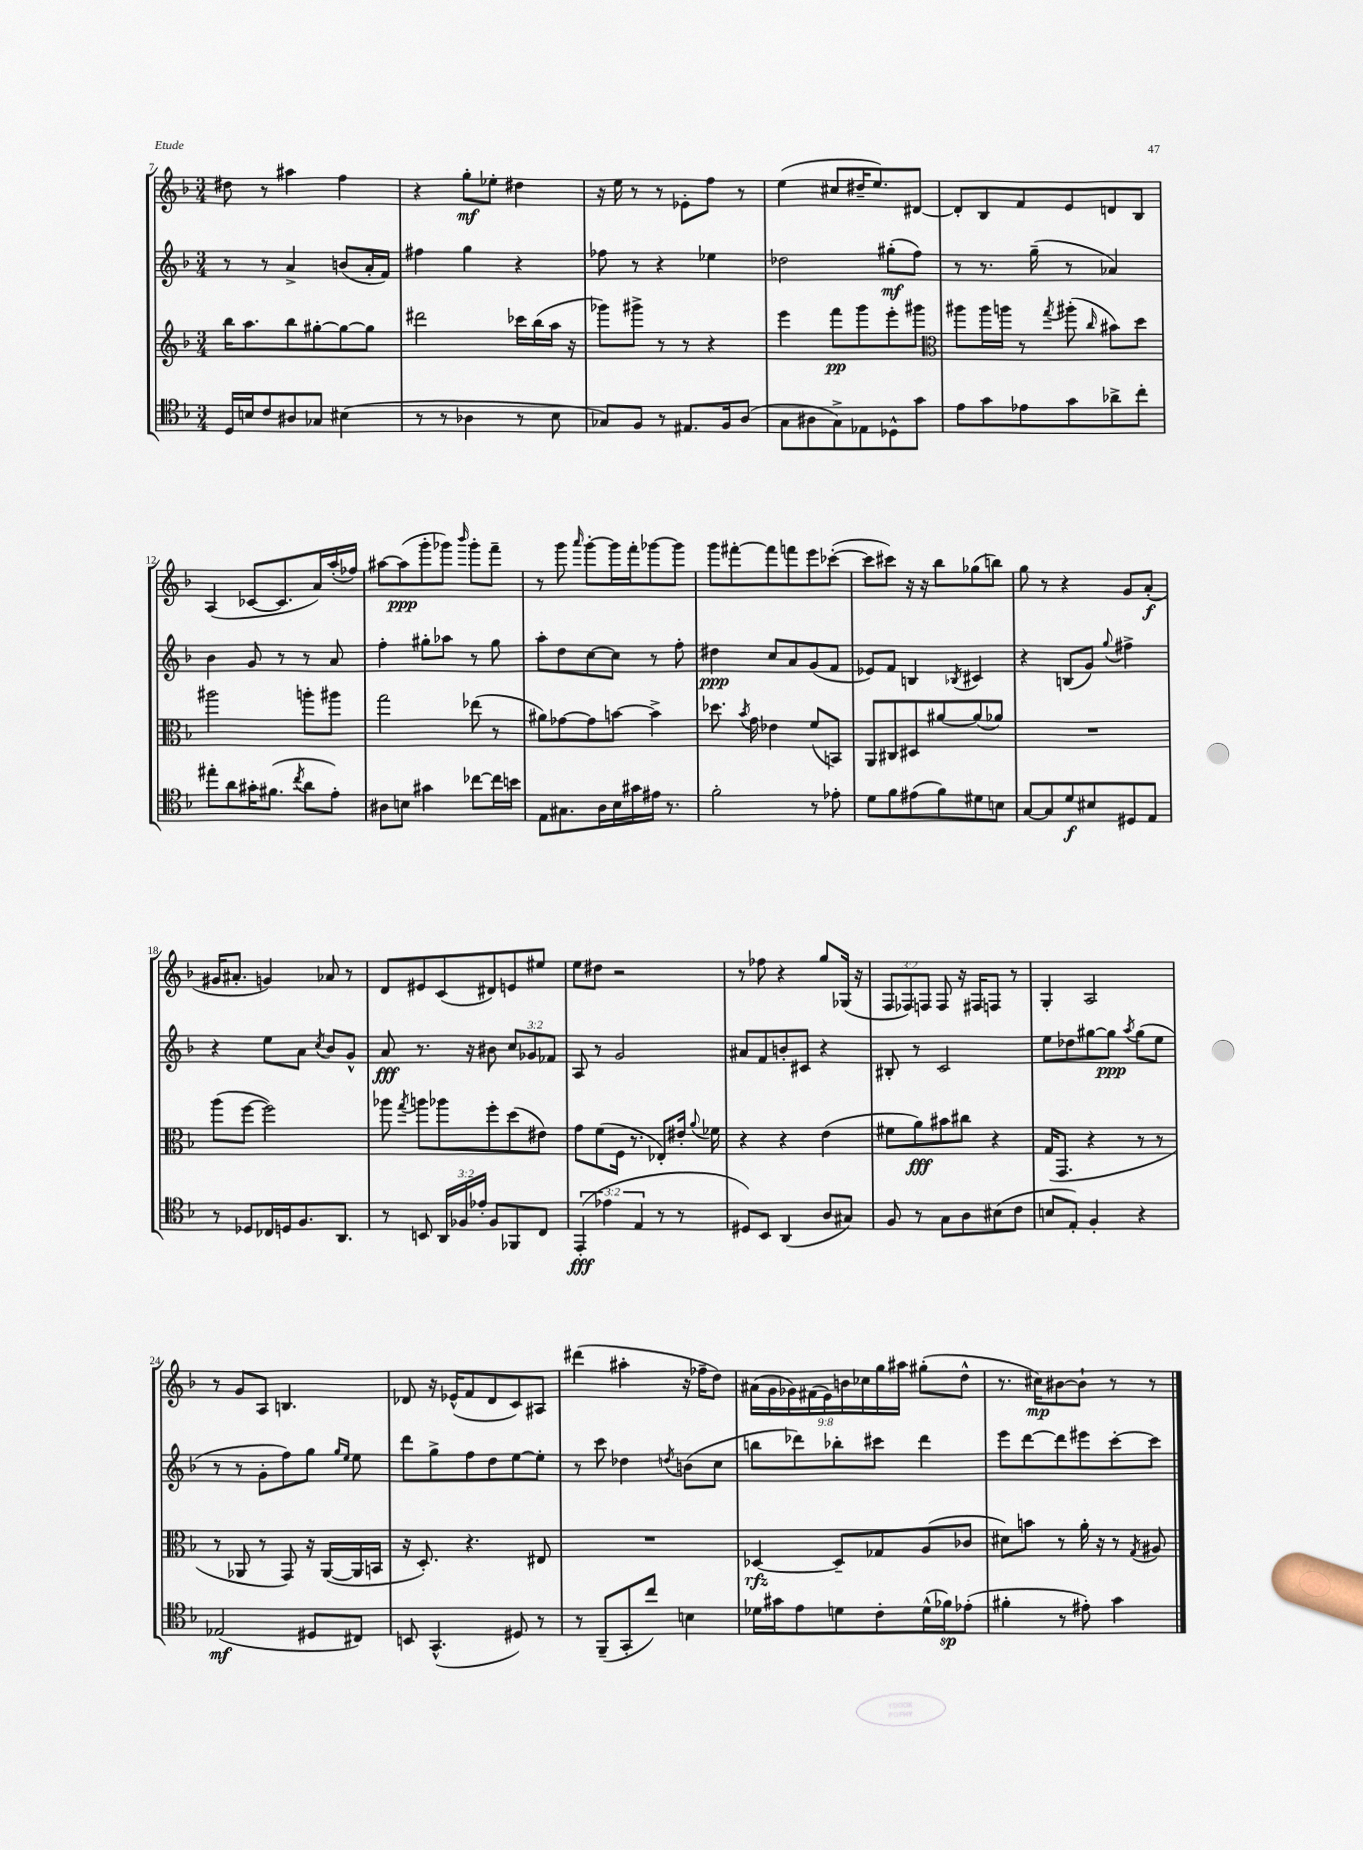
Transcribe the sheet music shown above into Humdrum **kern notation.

**kern	**kern	**kern	**kern
*staff4	*staff3	*staff2	*staff1
*clefC4	*clefG2	*clefG2	*clefG2
*k[b-]	*k[b-]	*k[b-]	*k[b-]
*M3/4	*M3/4	*M3/4	*M3/4
16D/LL	16bb-\LK	8r	8dd#\
16B/J	8.aa\	.	.
8c/	.	8r	8r
8A#/	8bb-\	4a^/	4aa#\
8G-/J	[8gg#'\	.	.
(4B#\	8gg#\_	(8b/L	4ff\
.	8gg#\]J	16a'/L	.
.	.	16f/JJ)	.
=	=	=	=
8r	2ddd#\	4ff#\	4r
8r	.	.	.
4A-\	.	4gg\	8gg'\L
.	.	.	8ee-'\J
8r	16ccc-\LL	4r	4dd#\
.	(16bb-\	.	.
8B-\	16aa\JJ	.	.
.	16r	.	.
=	=	=	=
8G-/L)	8ggg-\L)	8ff-\	16r
.	.	.	16ee\
8F/J	8ggg#^\J	8r	8r
8r	8r	4r	8r
8.E#/L	8r	.	8e-'\L
.	4r	4ee-\	8ff\J
16F/k	.	.	.
(8A/J	.	.	8r
=	=	=	=
8G\L	4eee\	2dd-\	(4ee\
8A#\	.	.	.
8G^\)	8fff\L	.	8cc#/L
8E-\	8ggg\	.	16dd#~/K
.	.	.	8.ee/)
8D-^^\	8eee'\	(8gg#'\L	.
8g\J	8ggg#\J	8ff\J)	[8d#/J
=	=	=	=
*	*clefC3	*	*
8e\L	8aa#\L	8r	8d#'/]L
8g\	16aa#\L	8.r	8B-/
.	16aa\JJ	.	.
8e-\	8r	.	8f/
.	.	(16gg~\	.
.	8qgg/	.	.
8g\	(8aa#'\	8r	8e/
.	16qqcc/	.	.
8a-^\	8b#\L)	4a-/)	8d/
8cc'\J	8dd\J	.	8B-/J
=	=	=	=
8ee#'\L	2aa#\	4b-\	(4A/
8a\	.	.	.
16g#'\K	.	8g/	[8c-/L
(8.f#\J	.	.	.
.	.	8r	8.c-/]
8qcc/	.	.	.
8a\L	8aa'\L	8r	.
.	.	.	16a/L)
8e'\J)	8aa#\J	8a/	(16aa'/
.	.	.	16ff-/JJ)
=	=	=	=
8A#\L	2gg\	4ff'\	[8aa#\L
8B\J	.	.	(8aa#\]
4g#\	.	8gg#'\L	8ggg'\
.	.	8aa-\J	8ggg-\J)
.	.	.	16qqbbb-/
[8cc-\L	(8ee-\	8r	8ggg-'\L
16cc-\]L	8r	8gg#\	8fff~\J
16b\JJ	.	.	.
=	=	=	=
8E\L	8a#\L)	8aa'\L	8r
8.G#\	[8g-\	8dd\	8ggg\
.	.	.	16qqaaa/
.	8g-\]	[8cc\	[8ggg'\L
16A\L	.	.	.
16B-\	[8b\J	8cc\]J	16ggg\]L
16g#\	.	.	16fff'\J
16e#\JJ	4b^\]	8r	[8ggg-\
8.r	.	.	.
.	.	8ff'\	8ggg-\]J
=	=	=	=
2f'\	8.dd-\	4dd#\	8ggg\L
.	.	.	[8fff#'\
.	8qb-/	.	.
.	16g\	.	.
.	4e-\	8cc/L	8fff#\]
.	.	8a/	8fff\
8r	(8f/L	(8g/	8eee\
8e-'\	8BB/J)	8f/J	([8ccc-'\J
=	=	=	=
8d\L	8AA/L	8e-/L)	8ccc-\]L
8f\	8C#/	8f/J	8ccc#\J)
(8e#\	8D#/	4B/	16r
.	.	.	16r
8f\)	[8a#/	.	8bb-\L
.	.	8qB-/	.
8d#\	(8a#/]	4c#/	(8gg-\
8B\J	8a-/J)	.	8bb\J)
=	=	=	=
[8G/L	2.r	4r	8gg\
8G/]	.	.	8r
8d/	.	(8B/L	4r
8B#/	.	8g/J)	.
.	.	8qqgg/	.
8D#/	.	4ff#^\	8g/L
8E/J	.	.	(8a'/J
=	=	=	=
8r	(8aa\L	4r	16g#/LK
.	.	.	8.a#'/J
8D-/L	[8ff\J	.	.
16C-/L	2ff\])	8ee\L	4g/)
16D/J	.	.	.
8.F/	.	8a\J	.
.	.	8qcc/	.
.	.	8b-/L	8a-/
8.AA/J	.	.	.
.	.	8g^^/J	8r
=	=	=	=
8r	8aa-\	8a/	8d/L
.	8qgg/	.	.
8BB/	8aa\L	8.r	8e#/
24AA/LL	8aa-\	.	(8c/
24F-/	.	.	.
.	.	16r	.
24e-'/JJ	.	.	.
8F-/L	8ff'\	8b#\	8d#/)
8FF-/	(8dd\	12cc/L	8e/
.	.	12g-/	.
8C/J	8e#\J)	.	8ee#/J
.	.	12f-/J	.
=	=	=	=
(6EE'/	8g\L	8A/	8ee\L
.	(8f\	8r	8dd#\J
6e-\	.	.	.
.	16F\Jk	2g/	2r
.	8.r	.	.
6E/	.	.	.
8r	8E-'/L)	.	.
8r	16e#'/Jk	.	.
.	8qqa/	.	.
.	16f-\	.	.
=	=	=	=
8D#/L)	4r	8a#/L	8r
8BB-/J	.	8f/	8ff-\
(4AA/	4r	8b'/	4r
.	.	8c#/J	.
8A/L	(4e\	4r	8gg/L
8G#/J)	.	.	(16G-/Jk
.	.	.	16r
=	=	=	=
8F/	8f#\L	8B#'/	12F/L
.	.	.	12F-/)
8r	8a\)	8r	.
.	.	.	12F/J
8G\L	8b#\	2c/	8F/
8A\	8cc#\J	.	16r
.	.	.	16F#/LK
(8B#\	4r	.	8F/J
8c\J	.	.	8r
=	=	=	=
8B/L	(16G/LK	8ee\L	4G'/
.	8.GG/J	.	.
8E'/J)	.	8dd-\	.
4F'/	4r	[8gg#\	2A/
.	.	8gg#\]J	.
.	.	8qaa/	.
4r	8r	(8gg#\L	.
.	8r	8ee\J	.
=	=	=	=
(2E-/	8r	8r	8r
.	8AA-/	8r	8g/L
.	8r	8g'\L	8A/J
.	8GG/)	8ff\)	4.B/
8D#/L	16r	8gg\J	.
.	([16AA-/LL	.	.
.	.	16qqgg/LL	.
.	.	16qqee/JJ	.
8C#/J)	16AA-/]	8ee\	.
.	16BB/JJ	.	.
=	=	=	=
8BB/	16r	8ddd\L	8d-/
.	8.D'/)	.	.
(4.GG^^/	.	8gg^\	16r
.	.	.	(16e-^^/LK
.	4.r	8ff\	8f/
.	.	8dd\	8d-/
8D#/)	.	[8ee\	8c/)
8r	8E#/	8ee'\]J	8A#/J
=	=	=	=
8r	2.r	8r	(4ddd#\
(8FF~/L	.	8ccc\	.
8GG'/	.	4dd-\	4aa#'\
8cc/J)	.	.	.
.	.	8qdd/	.
4B\	.	(8b\L	16r
.	.	.	16ff-~\LK
.	.	8cc\J	8dd\J)
=	=	=	=
16d-\LL	[4D-/	8bb\L	(18a#\LL
.	.	.	18g\
16g#\J	.	.	.
.	.	.	18g-\)
8e\	.	8ddd-\)	.
.	.	.	(18f#\
.	.	.	18e\)
8d\	8D-~/]L	8bb-'\	.
.	.	.	18b\
.	.	.	18cc-\
8c'\	8G-/	8ccc#\J	.
.	.	.	18gg\
.	.	.	18aa#\JJ
(16d^^\L	(8A/	4ddd-\	(8gg#'\L
16f-\J)	.	.	.
(8e-'\J	8c-/J	.	8dd^^\J
=	=	=	=
4f#'\	8d#\L)	8eee\L	8.r
.	8b\J	[8ddd\	.
.	.	.	16cc#\LK)
8r	8r	8ddd\]	[8b#\
8e#'\)	16a'\	8eee#\	8b#`\]J
.	16r	.	.
4g\	8r	[8ccc'\	8r
.	8qG/	.	.
.	8A#/	8ccc\]J	8r
==	==	==	==
*-	*-	*-	*-
